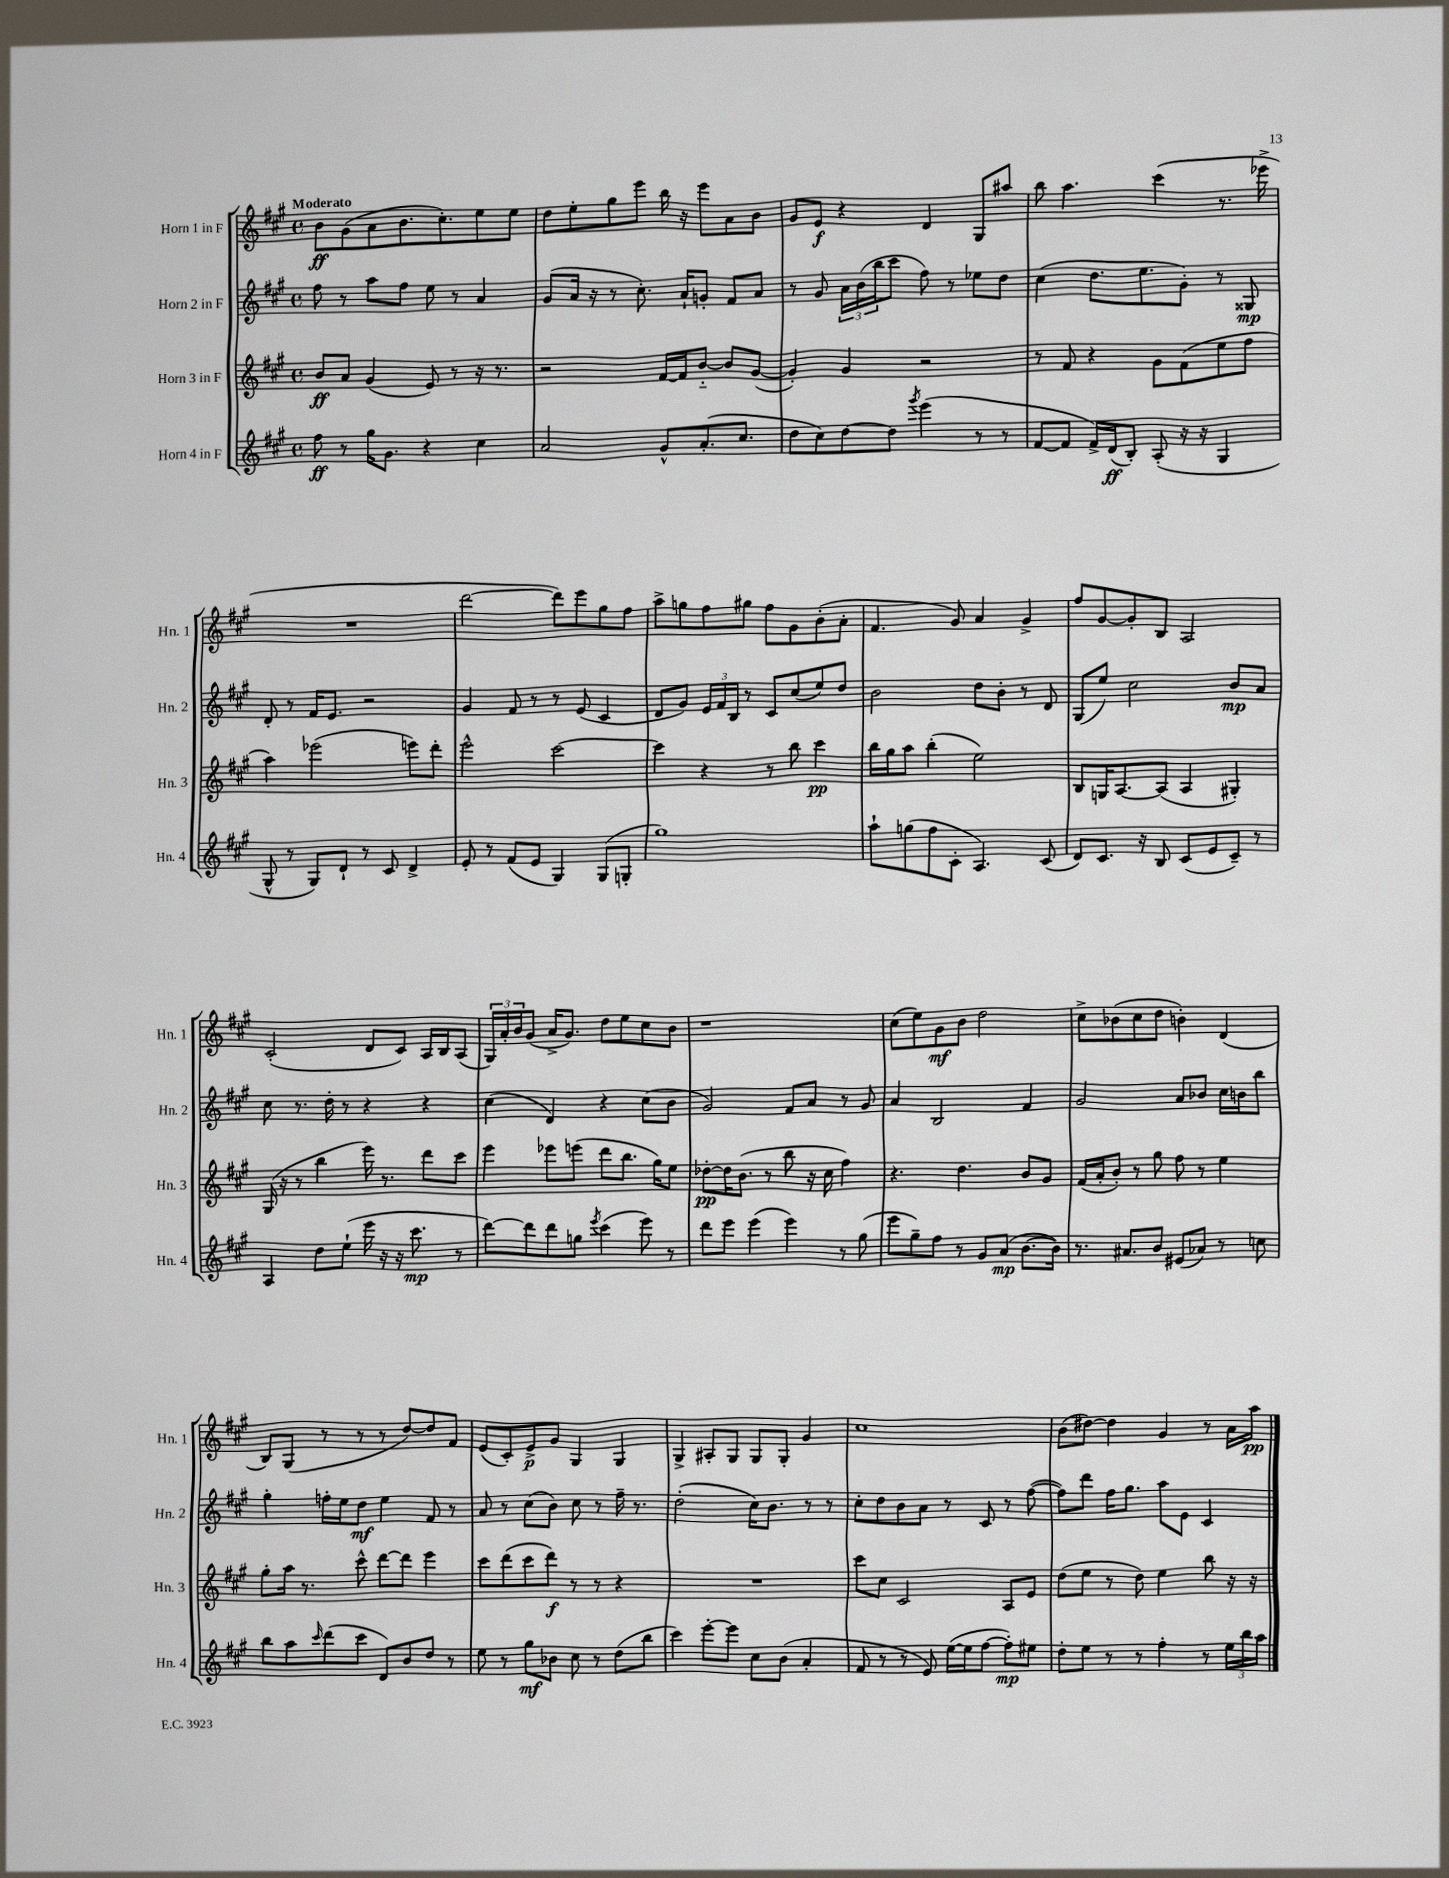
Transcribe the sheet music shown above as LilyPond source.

<<
\new StaffGroup <<
\new Staff = "s0" \with { instrumentName = "Horn 1 in F" shortInstrumentName = "Hn. 1" } {
    \clef treble \key a \major \defaultTimeSignature \time 4/4 \tempo "Moderato"
    b'8\ff gis'8( a'8 b'8. cis''8.-.) e''8 e''8 |
    d''8 e''8-. gis''8 e'''8 b''16 r16 e'''8 a'8 b'8 |
    gis'8 e'8\f r4 d'4 gis8 ais''8 |
    b''8 a''4. cis'''4( r8. ees'''16-> |
    R1 |
    d'''2~ d'''8) e'''8 gis''8 fis''8 |
    a''8-> g''8 fis''8 gis''8 fis''8 gis'8 b'8-.( a'8-. |
    fis'4. gis'8) a'4 gis'4-> |
    fis''8 gis'8~ gis'8-. b8 a2 |
    cis'2-.( d'8 cis'8) a16 b16 a8( |
    \tuplet 3/2 { gis16) a'16-. b'16 } gis'8( a'16-> gis'8.) d''8 e''8 cis''8 b'8 |
    r1 |
    cis''8( e''8) gis'8\mf b'8 d''2 |
    cis''8-> bes'8( cis''8 d''8 b'4-.) d'4( |
    b8) gis8( r8 r8 r8 d''8~) d''8 fis'8 |
    e'8( cis'8-.) e'8->\p gis'8 gis4 gis4 |
    gis4-> ais8-. gis8 gis8 gis8-. gis'4 |
    cis''1 |
    b'8( dis''8~) dis''4 gis'4 r8 a'16 a''16\pp \bar "|." |
}
\new Staff = "s1" \with { instrumentName = "Horn 2 in F" shortInstrumentName = "Hn. 2" } {
    \clef treble \key a \major \defaultTimeSignature \time 4/4
    fis''8 r8 a''8 fis''8 e''8 r8 a'4 |
    gis'8( a'16 r16 r8 cis''8.-.) a'16-! g'8-. fis'8 a'8 |
    r8 gis'8 \tuplet 3/2 { a'16 b'16( b''16 } cis'''8 fis''8) r8 ees''8 d''8 |
    cis''4( d''8. e''8. gis'8-.) r8 gisis8\mp |
    d'8-. r8 fis'16 e'8. r2 |
    gis'4 fis'8 r8 r8 e'8( cis'4 |
    d'8 gis'8) \tuplet 3/2 { e'16 fis'16 b16 } r8 cis'8 cis''8( e''8) d''8 |
    b'2 d''8 b'8-. r8 d'8 |
    gis8( e''8) cis''2 b'8\mp a'8 |
    cis''8 r8. d''16-. r8 r4 r4 |
    cis''4( d'4) r4 cis''8( b'8 |
    gis'2) fis'8 a'8 r8 gis'8 |
    a'4 b2 fis'4 |
    gis'2 a'8 bes'8 cis''16 b'16 b''8 |
    gis''4-. f''16-. e''16 d''8\mf e''4 fis'8 r8 |
    a'8 r8 cis''8( b'8) cis''8 r8 fis''16-- r8. |
    d''2-.( cis''16) b'8. r8 r8 |
    cis''8-. d''8 b'8 a'8 r8 cis'8 r8 fis''8~( |
    fis''8) d'''8 fis''16 gis''8. a''8 e'8 cis'4 \bar "|." |
}
\new Staff = "s2" \with { instrumentName = "Horn 3 in F" shortInstrumentName = "Hn. 3" } {
    \clef treble \key a \major \defaultTimeSignature \time 4/4
    b'8\ff a'8 gis'4( e'8) r8 r16 r8. |
    r2 fis'16~ fis'16 b'8~-_ b'8 gis'8~( |
    gis'4-.) gis'4 r2 |
    r8 fis'8 r4 gis'8 fis'8( e''8 fis''8 |
    a''4) ees'''2( e'''8) d'''8-. |
    e'''2-^ cis'''2~ |
    cis'''4 r4 r8 b''8 cis'''4\pp |
    b''16 gis''16 a''8 b''4-.( e''2) |
    b8 g16 a8.~ a8( a4 gis4-.) |
    gis16( r16 r8 b''4 e'''16) r8. d'''8 cis'''8 |
    e'''4 ees'''8 e'''8( d'''8 b''8. gis''16) e''8 |
    des''8~-.\pp des''16 b'8.( r8 b''8 r16 cis''16 fis''4) |
    r4. d''4. b'8 gis'8 |
    fis'16( a'16-. b'8-.) r8 gis''8 fis''8 r8 e''4 |
    gis''8-. a''16 r8. cis'''8-^ d'''8~ d'''8 e'''4 |
    cis'''8 d'''8( cis'''8 d'''8\f) r8 r8 r4 |
    R1 |
    cis'''8 cis''8 cis'2 a8 e'8 |
    d''8( e''8 r8 d''8) e''4 b''8 r16 r16 \bar "|." |
}
\new Staff = "s3" \with { instrumentName = "Horn 4 in F" shortInstrumentName = "Hn. 4" } {
    \clef treble \key a \major \defaultTimeSignature \time 4/4
    fis''8\ff r8 gis''16 gis'8. r4 cis''4 |
    a'2 gis'8-^ a'8.-.( cis''8. |
    d''8 cis''8) d''8~ d''8 \acciaccatura { gis'''8 } e'''4( r8 r8 |
    fis'8~ fis'8 fis'16->) d'16\ff( b8-.) a8-.( r16 r16 gis4 |
    gis8-^ r8 gis8) d'8-! r8 cis'8 d'4-> |
    e'8-. r8 fis'8( e'8 gis4) gis8( g8-. |
    gis''1) |
    a''8-! g''8( fis''8 cis'8-. a4.) cis'8( |
    d'8) cis'8. r16 b8 cis'8( e'8 cis'8--) r8 |
    a4 d''8 e''8-!( e'''16 r16 r16 cis'''8.\mp r8 |
    d'''8~) d'''8 d'''8 g''8 \acciaccatura { e'''8 } cis'''4( e'''8) r8 |
    d'''8 e'''8 e'''4( e'''4) r8 gis''8( |
    e'''8 gis''8--) fis''8 r8 gis'8 a'8\mp( b'8.~ b'16) |
    r8. ais'8. b'8 eis'8( aes'8) r8 c''8 |
    b''8 a''8 \grace { cis'''16 } d'''8( cis'''8 d'8) b'8 d''8 r8 |
    e''8 r8 gis''8\mf bes'8 cis''8 r8 d''8( b''8 |
    cis'''4) e'''8~-. e'''8 cis''8 b'8( a'4-. |
    fis'8 r8 r8 e'8) e''16~( e''16 fis''8~ fis''8-.\mp) eis''8 |
    d''8-. e''8 r8 r8 fis''4-. r8 \tuplet 3/2 { e''16 b''16 a''16 } \bar "|." |
}
>>
>>
\layout { \context { \Score \remove "Bar_number_engraver" } }
